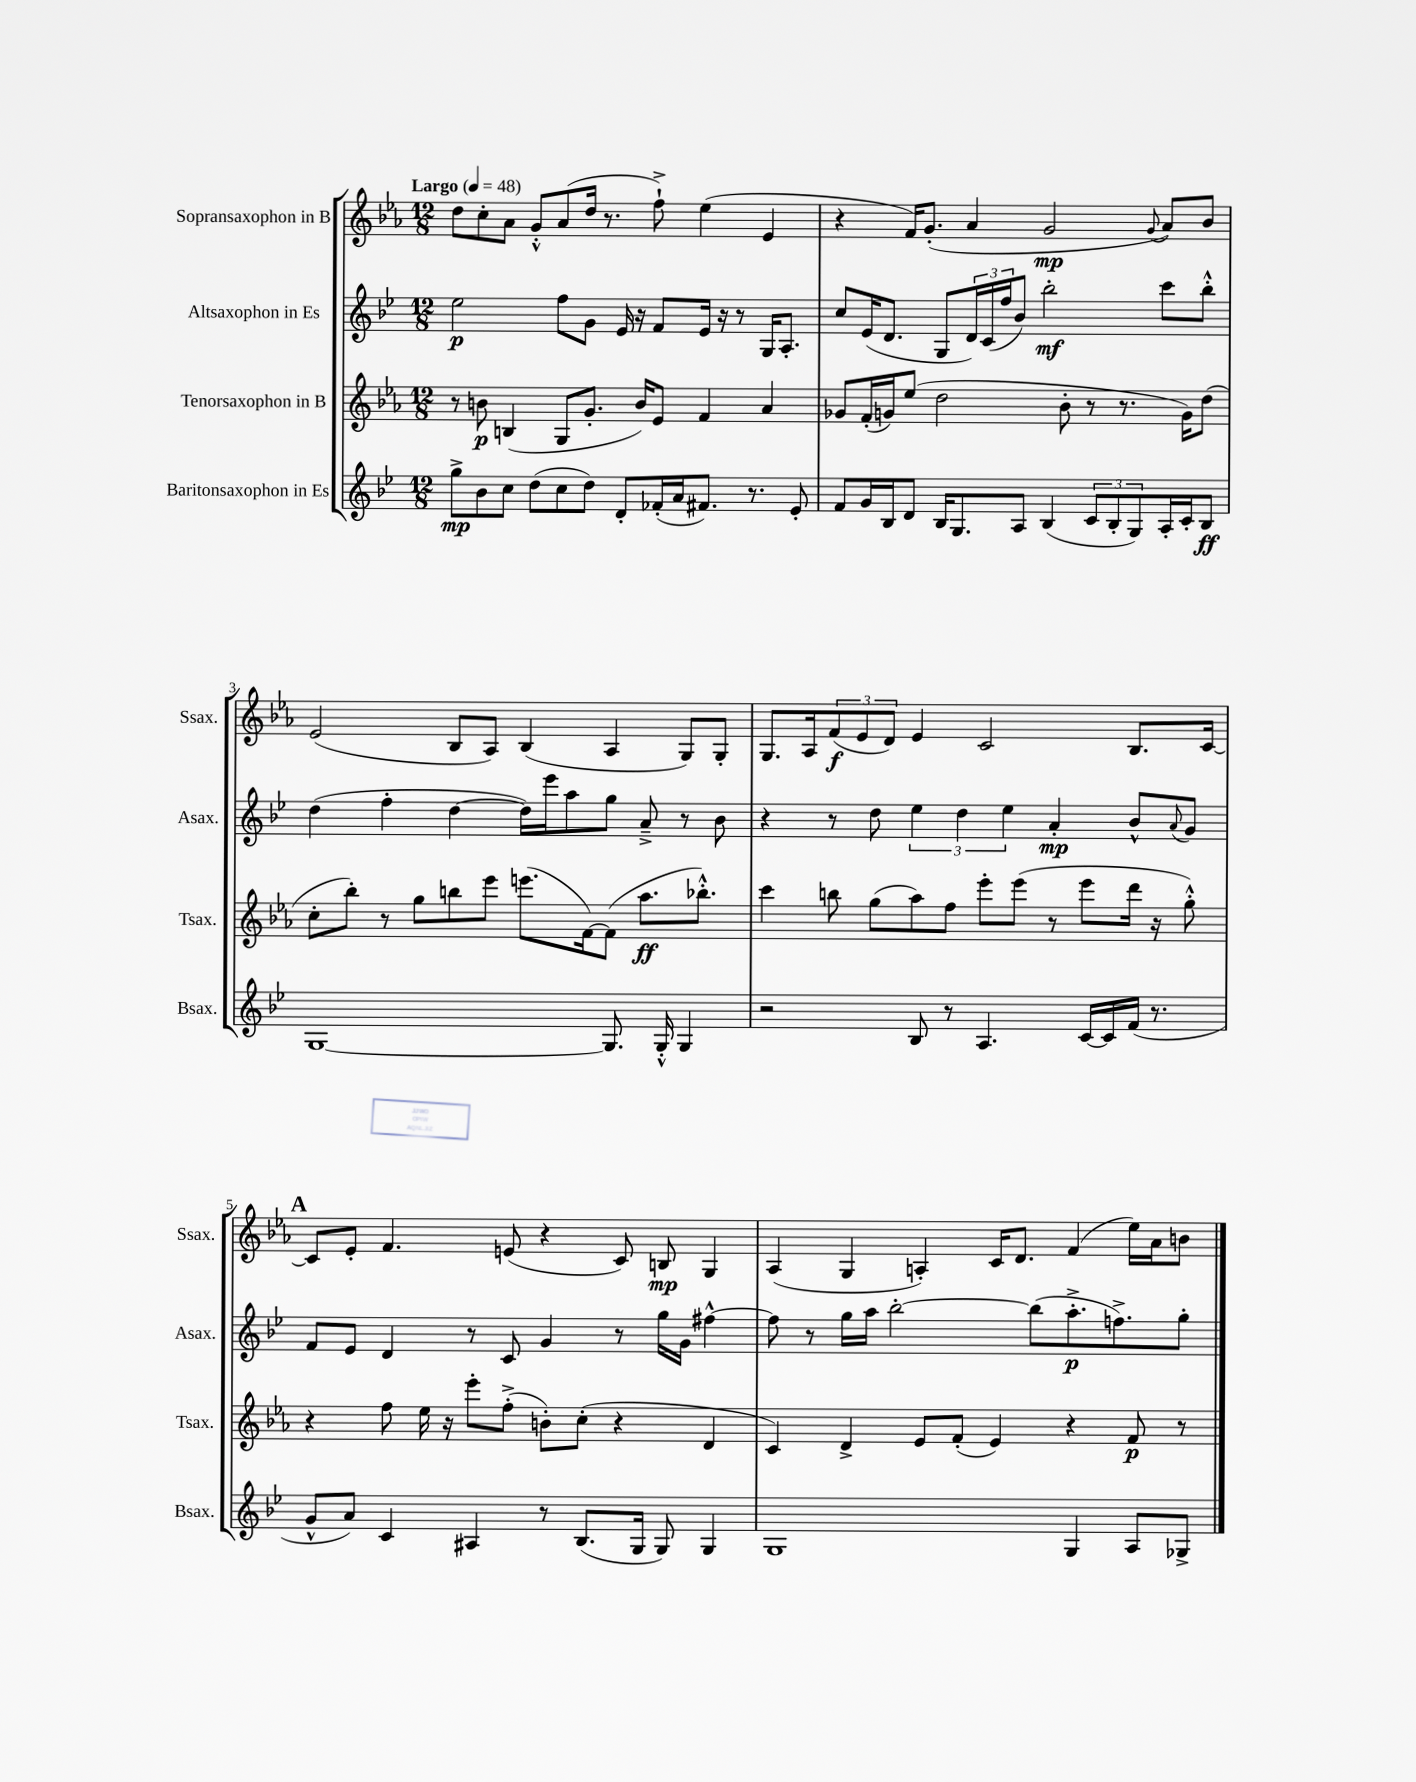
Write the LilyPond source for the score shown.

<<
\new StaffGroup <<
\new Staff = "s0" \with { instrumentName = "Sopransaxophon in B" shortInstrumentName = "Ssax." } {
    \clef treble \key ees \major \numericTimeSignature \time 12/8 \tempo "Largo" 4 = 48
    d''8 c''8-. aes'8 g'8-.-^ aes'8( d''16 r8. f''8-!->) ees''4( ees'4 |
    r4 f'16) g'8.-.( aes'4 g'2\mp \appoggiatura { g'8 } aes'8) bes'8 |
    ees'2( bes8 aes8) bes4( aes4 g8) g8-. |
    g8. aes16 \tuplet 3/2 { f'8\f( ees'8 d'8) } ees'4 c'2 bes8. c'16~ |
    \mark \markup { \bold "A" } c'8 ees'8-. f'4. e'8( r4 c'8) b8\mp g4 |
    aes4( g4 a4-.) c'16 d'8. f'4( ees''16) aes'16 b'8 \bar "|." |
}
\new Staff = "s1" \with { instrumentName = "Altsaxophon in Es" shortInstrumentName = "Asax." } {
    \clef treble \key bes \major \numericTimeSignature \time 12/8
    ees''2\p f''8 g'8 ees'16 r16 f'8 ees'16 r16 r8 g16 a8.-. |
    c''8 ees'16( d'8. g8 \tuplet 3/2 { d'16) c'16( f''16 } bes'8) bes''2-.\mf c'''8 bes''8-.-^ |
    d''4( f''4-. d''4~ d''16) ees'''16 a''8 g''8 a'8---> r8 bes'8 |
    r4 r8 d''8 \tuplet 3/2 { ees''4 d''4 ees''4 } a'4-.\mp bes'8-^ \appoggiatura { a'8 } g'8 |
    \mark \markup { \bold "A" } f'8 ees'8 d'4 r8 c'8 g'4 r8 g''16 g'16 fis''4~-^ |
    fis''8 r8 g''16 a''16 bes''2~-. bes''8( a''8.-.->\p f''8.->) g''8-. \bar "|." |
}
\new Staff = "s2" \with { instrumentName = "Tenorsaxophon in B" shortInstrumentName = "Tsax." } {
    \clef treble \key ees \major \numericTimeSignature \time 12/8
    r8 b'8\p b4( g8 g'8.-. b'16) ees'8 f'4 aes'4 |
    ges'8 f'16-.( g'16) ees''8( d''2 bes'8-. r8 r8. g'16) d''8( |
    c''8-. bes''8-.) r8 g''8 b''8 ees'''8 e'''8.( f'16~) f'8( aes''8.\ff bes''8.-.-^) |
    c'''4 b''8 g''8( aes''8) f''8 ees'''8-. ees'''8( r8 ees'''8 d'''16 r16 g''8-.-^) |
    \mark \markup { \bold "A" } r4 f''8 ees''16 r16 ees'''8-. f''8-.->( b'8-.) c''8-.( r4 d'4 |
    c'4) d'4-> ees'8 f'8-.( ees'4) r4 f'8\p r8 \bar "|." |
}
\new Staff = "s3" \with { instrumentName = "Baritonsaxophon in Es" shortInstrumentName = "Bsax." } {
    \clef treble \key bes \major \numericTimeSignature \time 12/8
    g''8->\mp bes'8 c''8 d''8( c''8 d''8) d'8-. fes'16-.( a'16 fis'8.) r8. ees'8-. |
    f'8 g'16 bes16 d'8 bes16 g8. a8 bes4( \tuplet 3/2 { c'8 bes8-. g8) } a16-. c'16-. bes8\ff |
    g1~ g8. g16-.-^ g4 |
    r2 bes8 r8 a4. c'16~ c'16 f'16( r8. |
    \mark \markup { \bold "A" } g'8-^ a'8) c'4 ais4 r8 bes8.( g16 g8) g4 |
    g1 g4 a8 ges8-> \bar "|." |
}
>>
>>
